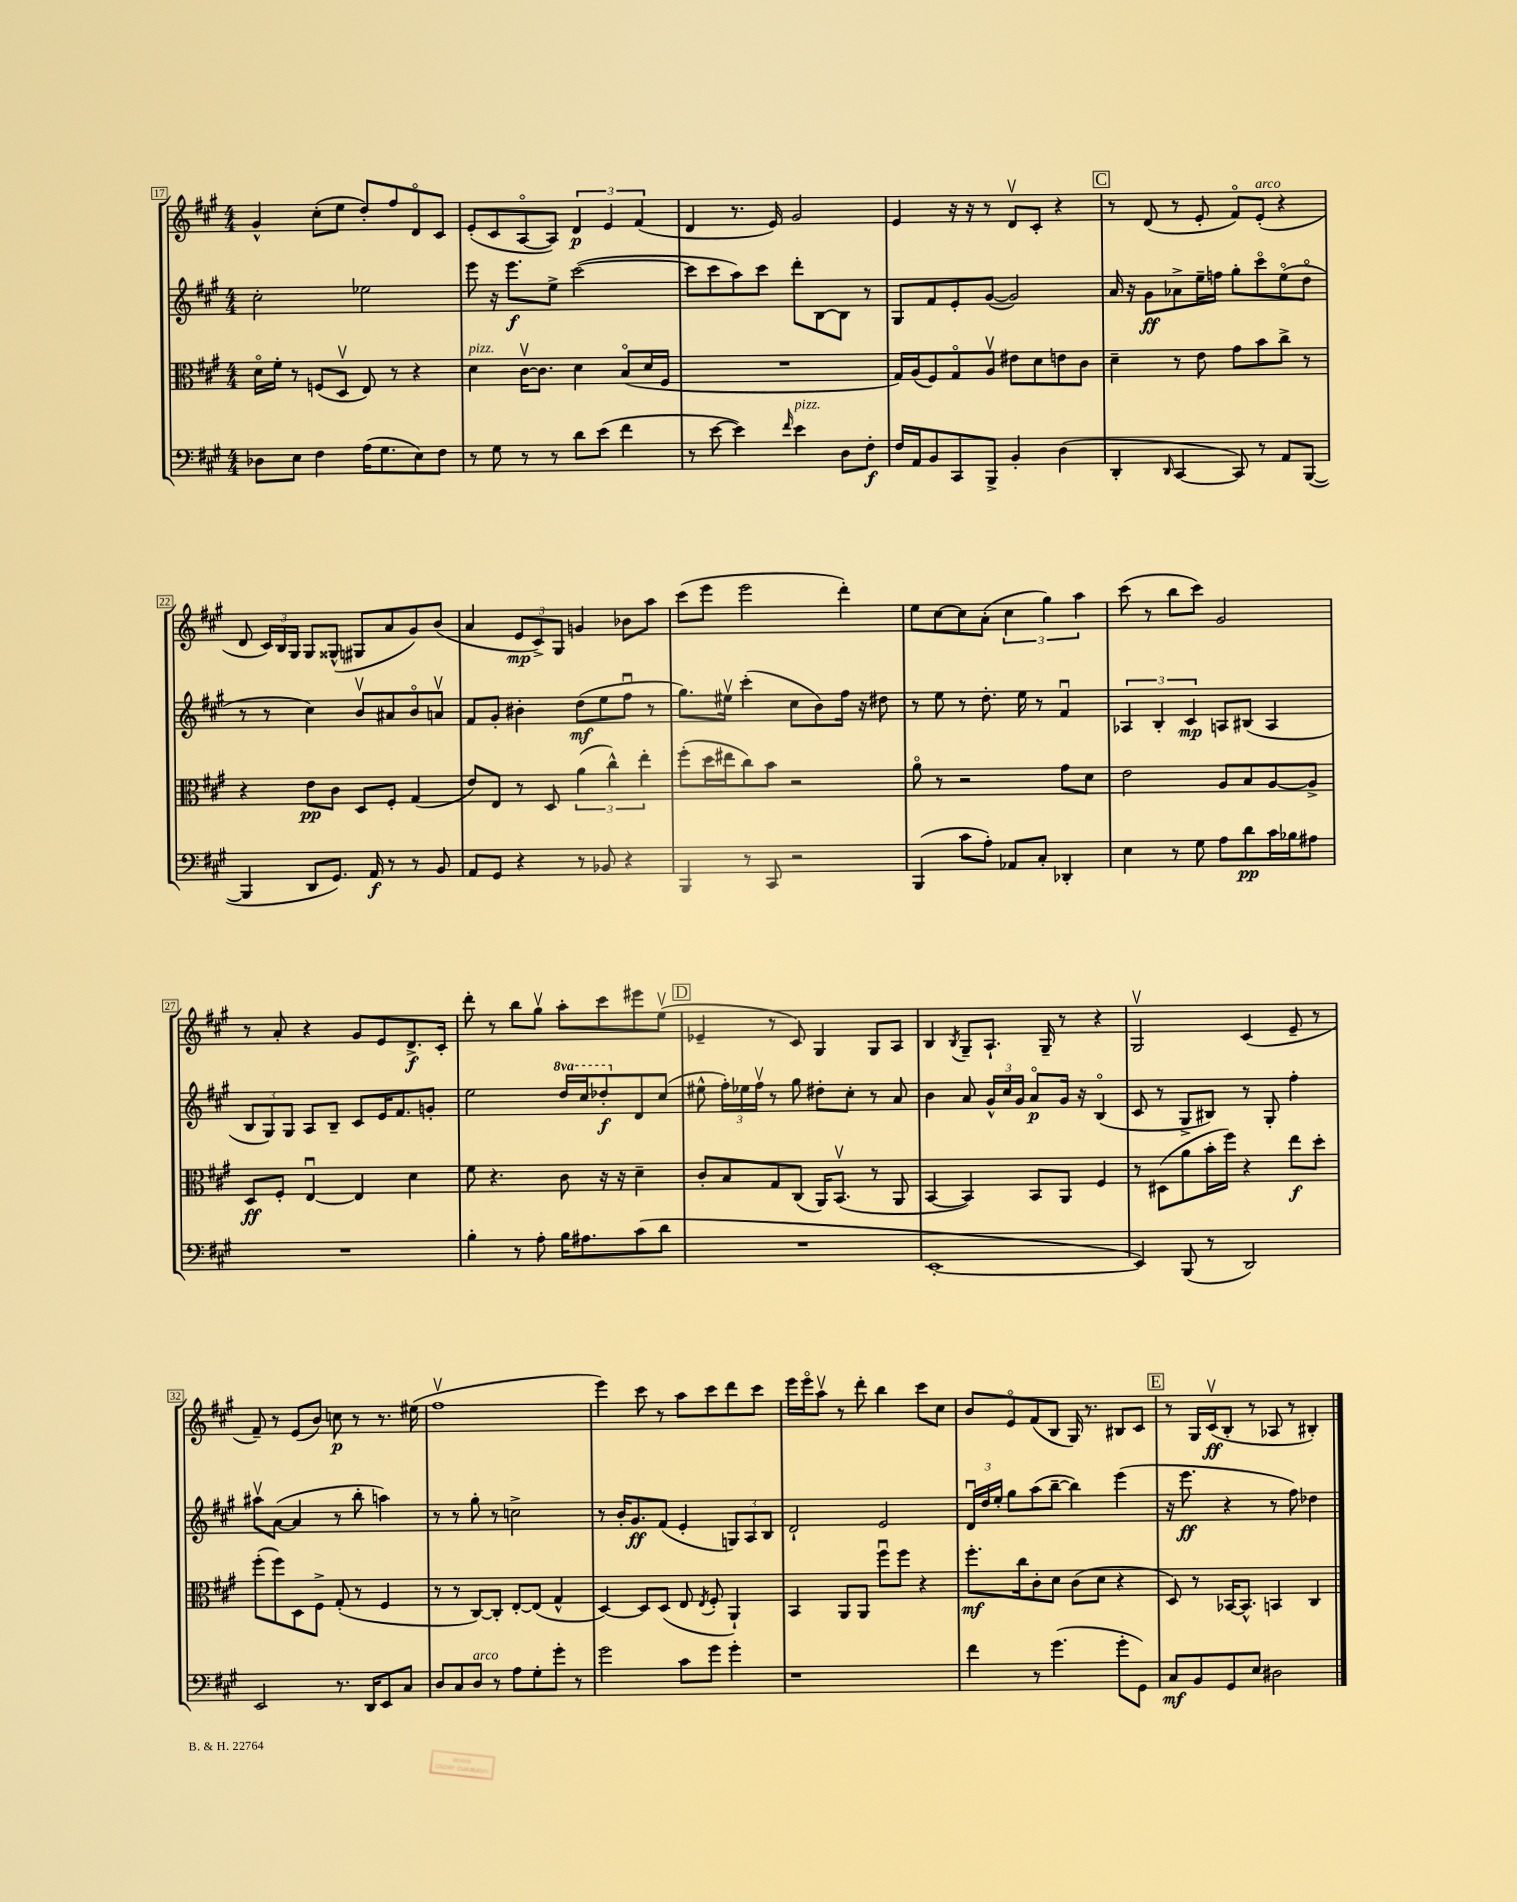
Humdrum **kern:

**kern	**dynam	**kern	**dynam	**kern	**dynam	**kern	**dynam
*part4	*part4	*part3	*part3	*part2	*part2	*part1	*part1
*staff4	*staff4	*staff3	*staff3	*staff2	*staff2	*staff1	*staff1
*clefF4	*	*clefC3	*	*clefG2	*	*clefG2	*
*k[f#c#g#]	*	*k[f#c#g#]	*	*k[f#c#g#]	*	*k[f#c#g#]	*
*M4/4	*	*M4/4	*	*M4/4	*	*M4/4	*
=17	=17	=17	=17	=17	=17	=17	=17
8D-X\L	.	16d\LL	.	2cc#'\	.	4g#^^/	.
.	.	16f#'\JJ	.	.	.	.	.
8E\J	.	8r	.	.	.	.	.
4F#\	.	(8Fn/L	.	.	.	(8cc#'\L	.
.	.	8Dv/J	.	.	.	8ee\J	.
(16A\KL	.	8E/)	.	2ee-X\	.	8dd'/L)	.
8.G#\	.	.	.	.	.	.	.
.	.	8r	.	.	.	8ff#/	.
8E\)	.	4r	.	.	.	8d/	.
8F#\J	.	.	.	.	.	8c#/J	.
=18	=18	=18	=18	=18	=18	=18	=18
!	!	!LO:TX:a:i:t=pizz.	!	!	!	!	!
8r	.	4d\	.	8eee\	.	(8e'/L	.
8G#\	.	.	.	16r	.	8c#/	.
.	.	.	.	8.eee\L	f	.	.
8r	.	[16c#v\KL	.	.	.	[8A/	.
.	.	8.c#\J]	.	.	.	.	.
8r	.	.	.	8ee^\J	.	8A/J])	.
8d\L	.	4d\	.	([2ccc#\	.	6d/	p
(8e\J	.	.	.	.	.	.	.
.	.	.	.	.	.	6e/	.
4f#\	.	(8B/L	.	.	.	.	.
.	.	.	.	.	.	(6f#/	.
.	.	16d/L	.	.	.	.	.
.	.	16F#/JJ	.	.	.	.	.
=19	=19	=19	=19	=19	=19	=19	=19
8r	.	1r	.	8ccc#\L]	.	4d/	.
[8e\	.	.	.	8ccc#\	.	.	.
4e\])	.	.	.	8aa\)	.	8.r	.
.	.	.	.	8ccc#\J	.	.	.
.	.	.	.	.	.	16e/)	.
16qqf#/	.	.	.	.	.	.	.
!LO:TX:a:i:t=pizz.	!	!	!	!	!	!	!
4e\	.	.	.	8ddd'\L	.	2g#/	.
.	.	.	.	[8B\	.	.	.
8D\L	.	.	.	8B\J]	.	.	.
8F#'\J	f	.	.	8r	.	.	.
=20	=20	=20	=20	=20	=20	=20	=20
16F#/LL	.	16G#/LL)	.	8G#/L	.	4e/	.
16AA/J	.	(16A/J	.	.	.	.	.
8BB/	.	8F#/)	.	8f#/	.	.	.
8CC#/	.	8G#/	.	8e'/	.	16r	.
.	.	.	.	.	.	16r	.
8BBB^/J	.	8Av/J	.	([8g#/J	.	8r	.
4BB'/	.	8e#X\L	.	2g#/])	.	8dv/L	.
.	.	8d\	.	.	.	8c#'/J	.
(4D\	.	8en\	.	.	.	4r	.
.	.	8c#\J	.	.	.	.	.
!!LO:REH:place=s1:t=C
=21	=21	=21	=21	=21	=21	=21	=21
4DD'/	.	4d~\	.	16a/	.	8r	.
.	.	.	.	16r	.	.	.
.	.	.	.	8g#\L	ff	(8d/	.
16qqDD/	.	.	.	.	.	.	.
[4CC#/	.	8r	.	8a-X^\	.	8r	.
.	.	8e\	.	16ee~\L	.	8e'/	.
.	.	.	.	16ffn\JJ	.	.	.
8CC#/])	.	8g#\L	.	8gg#'\L	.	8f#/L)	.
!	!	!	!	!	!	!LO:TX:a:i:t=arco	!
8r	.	8b\	.	8ccc#\	.	(8e'/J	.
8AA/L	.	8cc#^\J	.	(8ee\	.	4r	.
([8BBB/J	.	8r	.	8dd\J	.	.	.
!!LO:LB:g=z
=22	=22	=22	=22	=22	=22	=22	=22
4BBB/]	.	4r	.	8r	.	8d/	.
.	.	.	.	8r	.	24c#/LL)	.
.	.	.	.	.	.	24B/	.
.	.	.	.	.	.	24G#/JJ	.
8DD/L	.	8e\L	pp	4cc#\)	.	8G#/L	.
8.GG#/J)	.	8c#\J	.	.	.	(8G##X^^/J	.
.	.	8D/L	.	8bv/L	.	8G#X/L	.
16AA/	f	.	.	.	.	.	.
8r	.	8F#'/J	.	8a#X/	.	8a/	.
8r	.	(4G#/	.	8b/	.	8g#/)	.
8BB/	.	.	.	8anv/J	.	(8b/J	.
=23	=23	=23	=23	=23	=23	=23	=23
8AA/L	.	8e/L)	.	8f#/L	.	4a/	.
8GG#/J	.	8E/J	.	8g#'/J	.	.	.
4r	.	8r	.	4b#X'\	.	12e/L	mp
.	.	.	.	.	.	12c#^/)	.
.	.	8D/	.	.	.	.	.
.	.	.	.	.	.	12G#/J	.
8r	.	(6a\	.	(8dd\L	mf	4gn/	.
8BB-X/	.	.	.	8ee\	.	.	.
.	.	6cc#^^\)	.	.	.	.	.
4r	.	.	.	8ff#u\J	.	8b-X\L	.
.	.	6ee'\	.	.	.	.	.
.	.	.	.	8r	.	8aa\J	.
=24	=24	=24	=24	=24	=24	=24	=24
4BBB/	.	(8ff#'\L	.	8.gg#\L)	.	(8ccc#\L	.
.	.	16dd\L	.	.	.	8eee\J	.
.	.	16ee#X\J	.	16ee#Xv\Jk	.	.	.
8r	.	8cc#\)	.	(4ccc#'\	.	2eee\	.
8CC#/	.	8b\J	.	.	.	.	.
2r	.	2r	.	8cc#\L	.	.	.
.	.	.	.	8b\)	.	.	.
.	.	.	.	16ff#\Jk	.	4ddd'\)	.
.	.	.	.	16r	.	.	.
.	.	.	.	8dd#X\	.	.	.
=25	=25	=25	=25	=25	=25	=25	=25
(4BBB/	.	8a\	.	8r	.	8ee\L	.
.	.	8r	.	8ee\	.	[8cc#\	.
8c#\L	.	2r	.	8r	.	8cc#\]	.
8A'\J)	.	.	.	8.dd'\	.	(8a'\J	.
8AA-X/L	.	.	.	.	.	6cc#\	.
.	.	.	.	16ee\	.	.	.
8C#'/J	.	.	.	8r	.	.	.
.	.	.	.	.	.	6gg#\)	.
4DD-X'/	.	8g#\L	.	4f#u/	.	.	.
.	.	.	.	.	.	6aa\	.
.	.	8d\J	.	.	.	.	.
=26	=26	=26	=26	=26	=26	=26	=26
4E\	.	2e\	.	6A-X/	.	(8ccc#\	.
.	.	.	.	.	.	8r	.
.	.	.	.	6B'/	.	.	.
8r	.	.	.	.	.	8bb\L	.
.	.	.	.	6c#/	mp	.	.
8G#\	.	.	.	.	.	8ccc#\J)	.
8A\L	.	8A/L	.	8An/L	.	2g#/	.
8d\	pp	8B/	.	(8B#X/J	.	.	.
16c#\L	.	[8A/	.	4A/	.	.	.
16B-X\J	.	.	.	.	.	.	.
8A#X\J	.	8A^/J]	.	.	.	.	.
!!LO:LB:g=z
=27	=27	=27	=27	=27	=27	=27	=27
1r	.	8D/L	ff	12B/L	.	8r	.
.	.	.	.	12G#/)	.	.	.
.	.	8F#'/J	.	.	.	8a'/	.
.	.	.	.	12G#/J	.	.	.
.	.	[4Eu/	.	8A/L	.	4r	.
.	.	.	.	8B~/J	.	.	.
.	.	4E/]	.	8c#/L	.	8g#/L	.
.	.	.	.	16e/K	.	8e/	.
.	.	.	.	8.f#/	.	.	.
.	.	4d\	.	.	.	8.d^/	f
.	.	.	.	8gn'/J	.	.	.
.	.	.	.	.	.	16c#'/Jk	.
=28	=28	=28	=28	=28	=28	=28	=28
4B'\	.	8f#\	.	2ee\	.	8ddd'\	.
.	.	4.r	.	.	.	8r	.
8r	.	.	.	.	.	8bb\L	.
8A'\	.	.	.	.	.	8gg#v\J	.
*	*	*	*	*8va	*	*	*
16B\KL	.	8c#\	.	16ddd/LL	.	8aa'\L	.
8.A#X\	.	.	.	16ccc#/J	.	.	.
.	.	16r	.	8ddd-X'/	f	8ccc#\	.
.	.	16r	.	.	.	.	.
*	*	*	*	*X8va	*	*	*
(8c#\	.	4d~\	.	8d/	.	8eee#X\	.
8d\J	.	.	.	(8cc#/J	.	(8eev\J	.
!!LO:REH:place=s1:t=D
=29	=29	=29	=29	=29	=29	=29	=29
1r	.	8c#'/L	.	8ee#X^^\	.	4e-X~/	.
.	.	8B/	.	24ff#'\LL)	.	.	.
.	.	.	.	24ee-X\	.	.	.
.	.	.	.	24ff#v\JJ	.	.	.
.	.	8G#/	.	8r	.	8r	.
.	.	(8C#/J	.	8gg#\	.	8c#/)	.
.	.	16AA/KL)	.	8dd#X'\L	.	4G#/	.
.	.	(8.BBv/J	.	.	.	.	.
.	.	.	.	8cc#'\J	.	.	.
.	.	8r	.	8r	.	8G#/L	.
.	.	8AA/	.	8a/	.	8A/J	.
=30	=30	=30	=30	=30	=30	=30	=30
[1EE'	.	[4BB/	.	4b\	.	4B/	.
.	.	.	.	.	.	8qB/	.
.	.	4BB/])	.	8a/	.	8G#~/L	.
.	.	.	.	24g#^^/LL	.	8.A`/J	.
.	.	.	.	24cc#/	.	.	.
.	.	.	.	24g#/JJ	.	.	.
.	.	8BB/L	.	8a/L	p	.	.
.	.	.	.	.	.	16G#~/	.
.	.	8AA/J	.	16g#/Jk	.	8r	.
.	.	.	.	16r	.	.	.
.	.	4F#/	.	(4B/	.	4r	.
=31	=31	=31	=31	=31	=31	=31	=31
4EE/])	.	8r	.	8c#/	.	2G#v/	.
.	.	(8D#X\L	.	8r	.	.	.
(8BBB/	.	8a\	.	8G#^/L	.	.	.
8r	.	16b'\L	.	8B#X/J)	.	.	.
.	.	16ff#\JJ)	.	.	.	.	.
2DD/)	.	4r	.	8r	.	(4c#/	.
.	.	.	.	8G#'/	.	.	.
.	.	8ee\L	f	4ff#'\	.	8e~/	.
.	.	8dd'\J	.	.	.	8r	.
!!LO:LB:g=z
=32	=32	=32	=32	=32	=32	=32	=32
2EE/	.	(8ff#'\L	.	8aa#Xv\L	.	8f#~/)	.
.	.	8ff#\)	.	([8a\J	.	8r	.
.	.	8D\	.	4a/]	.	(8e/L	.
.	.	8F#^\J	.	.	.	8b/J)	.
8.r	.	(8G#'/	.	8r	.	8ccn\	p
.	.	8r	.	8bb'\	.	8r	.
16DD/KL	.	.	.	.	.	.	.
8EE/	.	4F#/	.	4aan\)	.	8.r	.
8C#/J	.	.	.	.	.	.	.
.	.	.	.	.	.	(16ee#X\	.
=33	=33	=33	=33	=33	=33	=33	=33
8D/L	.	8r	.	8r	.	1ff#v	.
8C#/	.	8r	.	8r	.	.	.
!LO:TX:a:i:t=arco	!	!	!	!	!	!	!
8D/J	.	[8C#/L)	.	8gg#'\	.	.	.
8r	.	8C#'/J]	.	8r	.	.	.
8A\L	.	[8E'/L	.	2ccn^\	.	.	.
8G#'\	.	(8E/J]	.	.	.	.	.
8g#'\J	.	4G#^^/	.	.	.	.	.
8r	.	.	.	.	.	.	.
=34	=34	=34	=34	=34	=34	=34	=34
2g#\	.	[4D/)	.	8r	.	4eee\)	.
.	.	.	.	16b'/KL	.	.	.
.	.	.	.	8.g#/	ff	.	.
.	.	8D/L]	.	.	.	8ccc#\	.
.	.	(8D/J	.	(8f#/J	.	8r	.
8c#\L	.	8E/	.	4e'/	.	8aa\L	.
.	.	8qE/	.	.	.	.	.
8g#\J	.	8F#'/	.	.	.	8ccc#\	.
4g#'\	.	4AA`/)	.	12Gn/L)	.	8ddd\	.
.	.	.	.	12A/	.	.	.
.	.	.	.	.	.	8ccc#\J	.
.	.	.	.	12B/J	.	.	.
=35	=35	=35	=35	=35	=35	=35	=35
1r	.	4BB/	.	2d`/	.	16eee\LL	.
.	.	.	.	.	.	16eee\J	.
.	.	.	.	.	.	8aav\J	.
.	.	8AA/L	.	.	.	8r	.
.	.	8AA/J	.	.	.	8ddd'\	.
.	.	8ff#u\L	.	2e/	.	4bb\	.
.	.	8ff#\J	.	.	.	.	.
.	.	4r	.	.	.	8ccc#\L	.
.	.	.	.	.	.	8cc#\J	.
=36	=36	=36	=36	=36	=36	=36	=36
4f#\	.	8.ff#'\L	mf	24du/LL	.	8b/L	.
.	.	.	.	24dd/	.	.	.
.	.	.	.	24ee'/JJ	.	.	.
.	.	.	.	8gg#\L	.	8e/	.
.	.	16cc#\k	.	.	.	.	.
8r	.	8c#'\	.	(8aa\	.	(8f#/	.
(4.g#\	.	8d\J	.	[8bb~\J	.	8B/J	.
.	.	(8c#\L	.	4bb\])	.	16G#/)	.
.	.	.	.	.	.	8.r	.
.	.	8d\J	.	.	.	.	.
8g#'\L	.	4r	.	(4eee\	.	8B#X/L	.
8GG#\J)	.	.	.	.	.	8c#/J	.
!!LO:REH:place=s1:t=E
=37	=37	=37	=37	=37	=37	=37	=37
8C#/L	mf	8D/)	.	16r	.	8r	.
.	.	.	.	8.eee\	ff	.	.
8BB/	.	8r	.	.	.	16G#/LL	.
.	.	.	.	.	.	(16c#v/J	ff
8GG#/	.	[16BB-X/KL	.	4r	.	8B'/J	.
.	.	8.BB-^^/J]	.	.	.	.	.
8E/J	.	.	.	.	.	8r	.
2D#X\	.	4BBn/	.	8r	.	8A-X/	.
.	.	.	.	8ff#\)	.	8r	.
.	.	4C#/	.	4dd-X\	.	4B#X'/)	.
==	==	==	==	==	==	==	==
*-	*-	*-	*-	*-	*-	*-	*-
